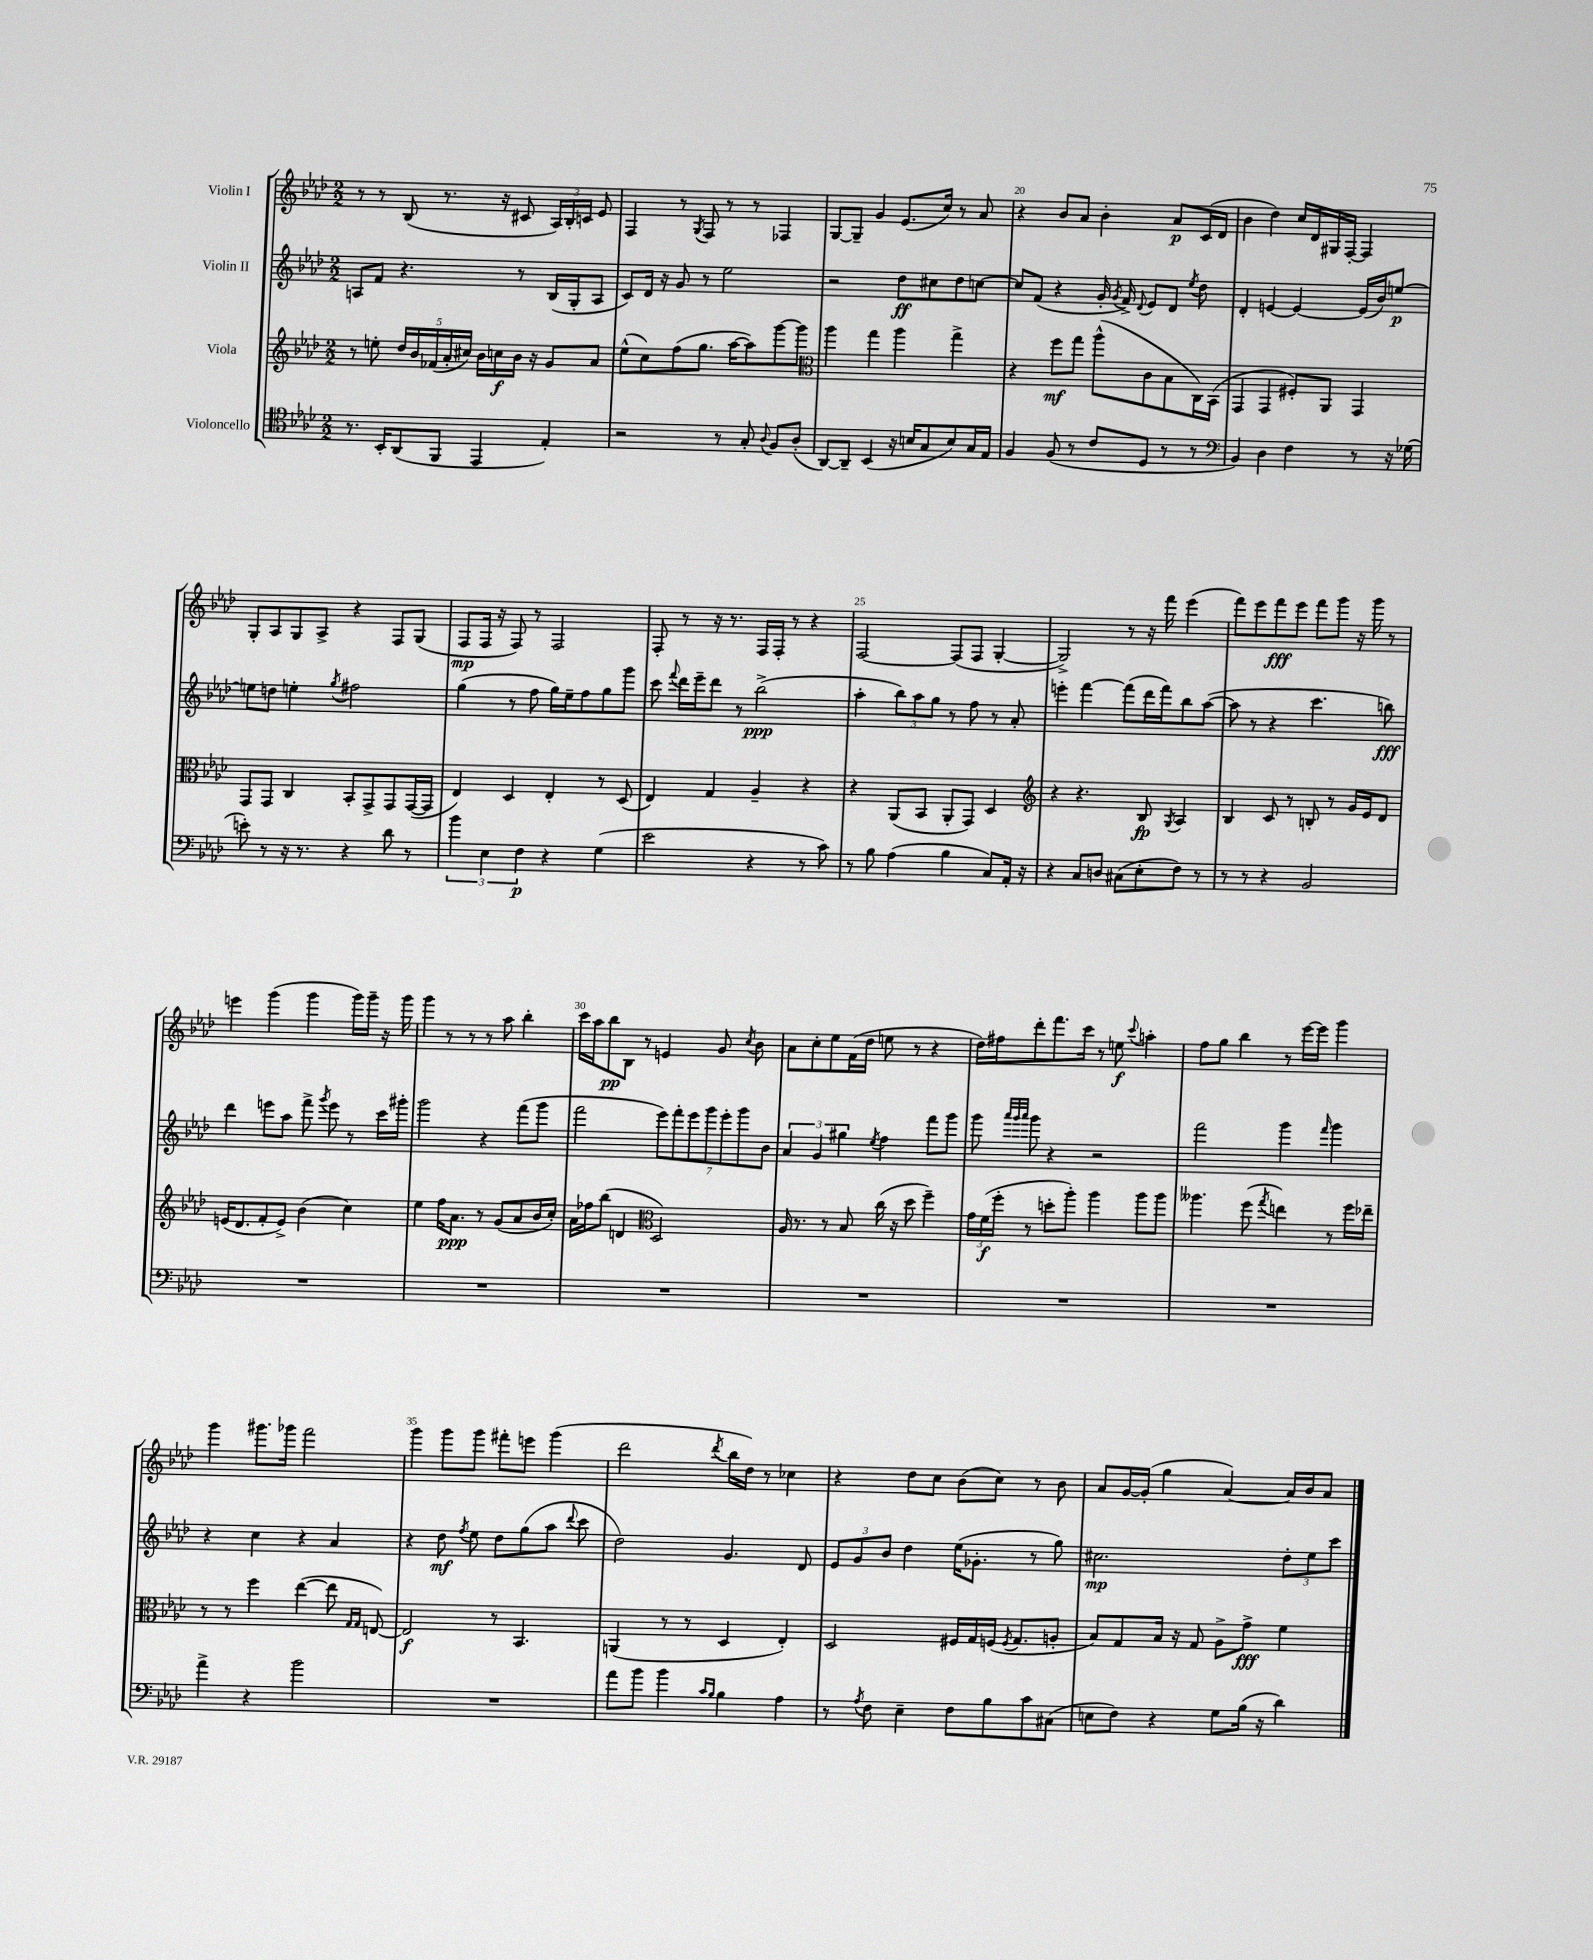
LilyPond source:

<<
\new StaffGroup <<
\new Staff = "s0" \with { instrumentName = "Violin I" } {
    \clef treble \key aes \major \numericTimeSignature \time 2/2
    \autoBeamOff r8 r8 bes8( r8. r16 cis'8 \tuplet 3/2 { aes16[) bes16-. c'16] } ees'8 |
    f4 r8 \acciaccatura { g8 } f8 r8 r8 fes4 |
    g8[~ g8]-- g'4 ees'8.[( c''16]) r8 aes'8 |
    r4 bes'8[ aes'8] bes'4-. aes'8[\p c'16( des'16] |
    bes'4 des''4) c''16[ des'16 gis16 f16]~-. f4 |
    g8[-. aes8 g8 aes8]-> r4 f8[ g8]( |
    f8[\mp f16] r16 f8) r8 f2 |
    f8-. r8 r16 r8. f16[ f16]-. r8 r4 |
    f2~ f8[( f8] g4~-. |
    g2->) r8 r16 f'''16 ees'''4( |
    f'''8[) ees'''8 f'''8\fff ees'''8] f'''8[ g'''8] r16 g'''16 r8 |
    e'''4 g'''4( g'''4 g'''16[) g'''16]-- r16 g'''16 |
    g'''4 r8 r8 r8 aes''8 bes''4-. |
    c'''16[ aes''16 bes''8\pp bes8] r8 e'4 g'8 \acciaccatura { c''8 } bes'8 |
    aes'8[ c''8-. ees''8 f'16( des''16] e''8 r8 r4 |
    des''16[) fis''16 des'''8-. f'''8. c'''16] r8 e''8\f \appoggiatura { c'''8 } a''4-. |
    f''8[ g''8] bes''4 r8 ees'''16[~ ees'''16] g'''4 |
    g'''4 gis'''8.[ ges'''16] f'''2 |
    g'''4 g'''8[ g'''8] fis'''8[-. e'''8] g'''4( |
    des'''2 \acciaccatura { des'''8 } bes''16[ des''16]) r8 ces''4 |
    r4 des''8[ c''8] bes'8[( c''8]) r8 bes'8 |
    aes'8[ g'16~ g'16]-.( g''4 aes'4~) aes'16[ bes'16 aes'8] \bar "|." |
}
\new Staff = "s1" \with { instrumentName = "Violin II" } {
    \clef treble \key aes \major \numericTimeSignature \time 2/2
    \autoBeamOff a8[ f'8] r4. r8 bes16[( g16-. a8] |
    c'8[) des'16] r16 g'8 r8 ees''2 |
    r2 des''8[\ff cis''8 des''8 c''8]~ |
    c''8[ f'8]( r4 g'16-. \acciaccatura { g'8 } f'16->) \appoggiatura { des'8 } ees'8[ des'8] \acciaccatura { ees''8 } des''8 |
    des'4-. e'4~ e'4~ e'16[( bes'16) e''8]~\p |
    e''8[ d''8] e''4-. \acciaccatura { g''8 } fis''2 |
    g''4( r8 f''8 g''16[) ees''16-- f''8 g''8 g'''8] |
    c'''8 \appoggiatura { f'''8 } des'''16[ ees'''16-- des'''8] r8 bes''2->\ppp( |
    aes''4-. \tuplet 3/2 { bes''8[) aes''8 g''8] } r8 f''8 r8 aes'8-. |
    e'''4-. f'''4~ f'''8[( des'''16 f'''16) bes''8 aes''8]~( |
    aes''8 r8 r4 c'''4. b''8\fff) |
    des'''4 e'''8[ aes''8] f'''8-> \acciaccatura { g'''8 } e'''8 r8 c'''16[ gis'''16]-. |
    g'''2 r4 f'''8[( g'''8] |
    f'''2 \tuplet 7/4 { ees'''8[) f'''8-. ees'''8 g'''8 ees'''8-. g'''8 bes'8] } |
    \tuplet 3/2 { aes'4 g'4 gis''4 } \acciaccatura { ees''8 } f''4 f'''8[ g'''8] |
    g'''8 \grace { aes'''32[ g'''32 aes'''32] } g'''8 r4 r2 |
    f'''2 g'''4 \grace { f'''16 } g'''4 |
    r4 c''4 r4 aes'4 |
    r4 des''8\mf \acciaccatura { f''8 } ees''8 des''8[ g''8( aes''8] \appoggiatura { des'''8 } c'''8 |
    des''2) g'4. des'8 |
    \tuplet 3/2 { ees'8[ g'8 bes'8] } des''4 ees''16[( ges'8.]-. r8 g''8) |
    cis''2.\mp \tuplet 3/2 { des''8[-. ees''8 c'''8] } \bar "|." |
}
\new Staff = "s2" \with { instrumentName = "Viola" } {
    \clef treble \key aes \major \numericTimeSignature \time 2/2
    \autoBeamOff r8 e''8-. \tuplet 5/4 { des''16[ bes'16 fes'16( aes'16-. cis''16]) } bes'16[ c''16\f bes'16] r16 g'8[ aes'8] |
    ees''8[-^( c''8) f''8( g''8.] aes''16[~ aes''8) g'''8~ g'''8] |
    \clef alto aes''4 g''4 aes''4 g''4-> |
    r4 f''8[\mf g''8] aes''8[-^( c'8 bes8 c16) bes,16]( |
    g,4 g,4 fis8[-.) aes,8] g,4 |
    g,8[ g,8] c4 bes,8[-. g,8-> g,8 g,16~( g,16] |
    ees4) des4 ees4-. r8 des8( |
    ees4) g4 aes4-- r4 |
    r4 aes,8[( bes,8] aes,8[-. g,8]) des4 |
    \clef treble r4 r4. bes8\fp \acciaccatura { g8 } aes4 |
    bes4 c'8 r8 b8-. r8 g'16[ ees'16 des'8] |
    e'16[( des'8. f'8-. e'8]->) bes'4( c''4) |
    ees''4 f''16[ aes'8.]\ppp r8 g'8[( aes'8 bes'16 c''16]-.) |
    aes'16[ fes''16 bes''8]( d'4 \clef alto des2) |
    aes16 r8. r8 bes8 c''16( r16 des''8 f''4--) |
    \tuplet 3/2 { g'16[ f'16\f( f''16]-. } r8 d''8[-. aes''8]-.) aes''4 aes''8[ aes''8] |
    aeses''4. f''8( \acciaccatura { g''8 } e''4) r8 f''16[ ees''16]-- |
    r8 r8 f''4 ees''4~( ees''8 \grace { g16[ g16] } e8~) |
    e2\f r8 bes,4. |
    a,4( r8 r8 des4 ees4-.) |
    des2 fis16[ g16 f16]( \acciaccatura { f8 } g8.[ a8]-. |
    bes8[) g8 bes16] r16 g8 aes8[-> g'8]->\fff f'4 \bar "|." |
}
\new Staff = "s3" \with { instrumentName = "Violoncello" } {
    \clef tenor \key aes \major \numericTimeSignature \time 2/2
    \autoBeamOff r8. bes,16[-. aes,8( f,8] ees,4 ees4-.) |
    r2 r8 g8-. \appoggiatura { aes8 } f8[ aes8]-.( |
    aes,8[~) aes,8]-- bes,4( r16 b16[ g8 b8) g16 ees16] |
    f4 f8( r8 c'8[ des8] r8 r8 |
    \clef bass bes,4) des4 f4 r8 r16 ges16( |
    e'8-.) r8 r16 r8. r4 des'8 r8 |
    \tuplet 3/2 { bes'4 ees4 f4\p } r4 g4( |
    ees'2 r4 r8 c'8) |
    r8 bes8 aes4( bes4 c8[) aes,16]-. r16 |
    r4 c8[ d8] cis8[( ees8-. f8]) r8 |
    r8 r8 r4 bes,2 |
    R1 |
    R1 |
    R1 |
    R1 |
    R1 |
    R1 |
    aes'4-> r4 bes'2 |
    R1 |
    aes'8[ bes'8] bes'4 \grace { c'16[ bes16] } bes4 aes4 |
    r8 \acciaccatura { aes8 } f8 ees4-- f8[ bes8 c'8 cis8]( |
    e8[ f8]) r4 g8[ bes16]( r16 des'4) \bar "|." |
}
>>
>>
\layout { \context { \Score currentBarNumber = #17 \override BarNumber.break-visibility = ##(#f #t #t) barNumberVisibility = #(every-nth-bar-number-visible 5) } }
